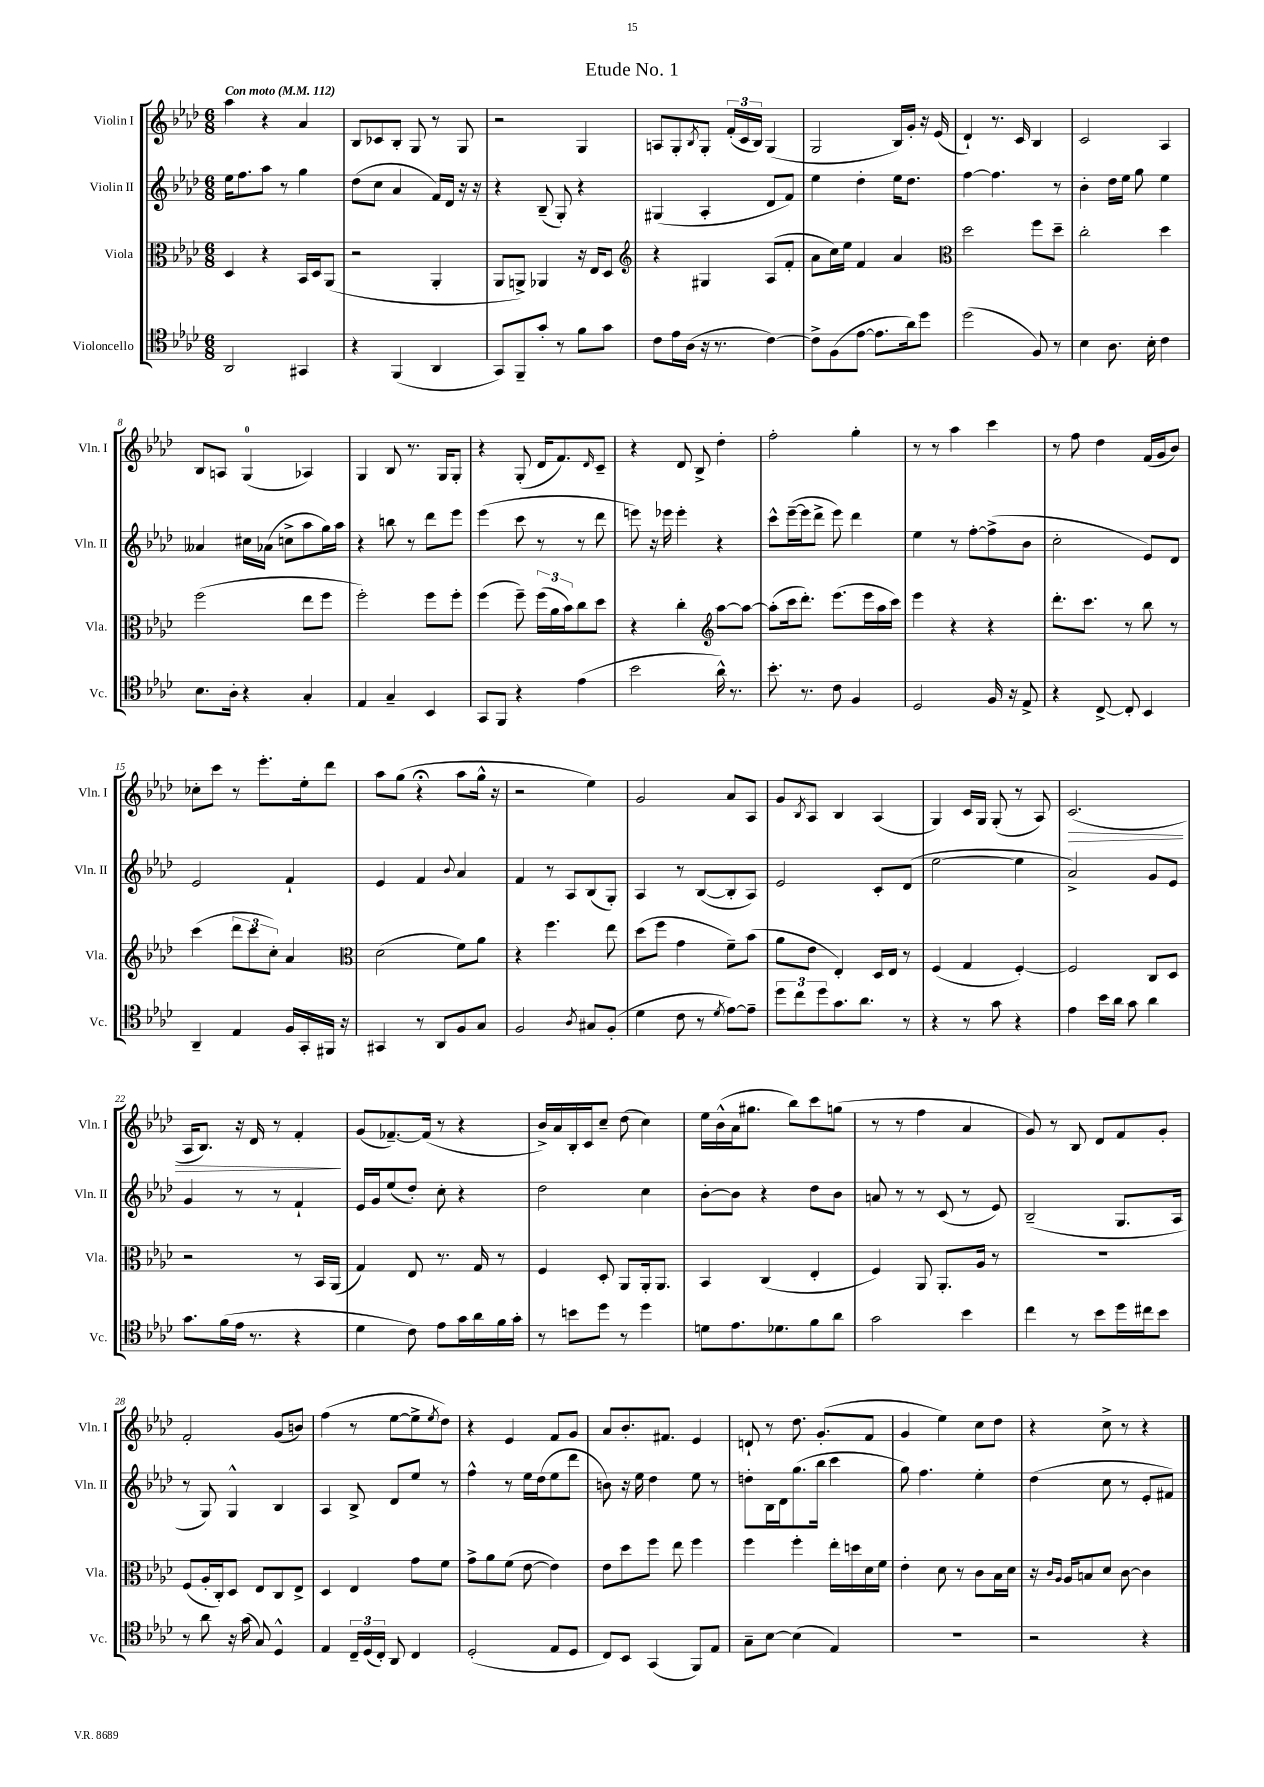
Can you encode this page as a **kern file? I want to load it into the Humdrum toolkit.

**kern	**kern	**kern	**kern	**dynam
*part4	*part3	*part2	*part1	*part1
*staff4	*staff3	*staff2	*staff1	*staff1
*I"Violoncello	*I"Viola	*I"Violin II	*I"Violin I	*
*I'Vc.	*I'Vla.	*I'Vln. II	*I'Vln. I	*
*clefC4	*clefC3	*clefG2	*clefG2	*
*k[b-e-a-d-]	*k[b-e-a-d-]	*k[b-e-a-d-]	*k[b-e-a-d-]	*
*M6/8	*M6/8	*M6/8	*M6/8	*
*MM112	*MM112	*MM112	*MM112	*
=1	=1	=1	=1	=1
!	!	!	!LO:TX:a:B:t=Con moto	!
2AA-/	4D-/	16ee-\KL	4aa-\	.
.	.	8.ff\	.	.
.	4r	8aa-\J	4r	.
.	.	8r	.	.
4GG#X/	16BB-/LL	4gg\	4a-/	.
.	16D-/J	.	.	.
.	(8AA-/J	.	.	.
=2	=2	=2	=2	=2
4r	2r	(8dd-\L	8B-/L	.
.	.	8cc\J	8c-X/	.
(4FF/	.	4a-/	8B-'/J	.
.	.	.	8G/	.
4AA-/	4AA-'/	16f/LL)	8r	.
.	.	16d-/JJ	.	.
.	.	16r	8G/	.
.	.	16r	.	.
=3	=3	=3	=3	=3
8GG/L)	8AA-/L	4r	2r	.
8FF~/	8AAn^/J)	.	.	.
8g'/J	4AA-X/	(8B-~/	.	.
8r	.	8G'/)	.	.
8f\L	16r	4r	4G/	.
.	16E-/KL	.	.	.
8g\J	8D-/J	.	.	.
=4	=4	=4	=4	=4
*	*clefG2	*	*	*
8c\L	4r	(4G#X/	8An/L	.
16e-\L	.	.	8G'/	.
(16A-\JJ	.	.	.	.
.	.	.	8qB-/	.
16r	4G#X/	4A-'/	8G'/J	.
8.r	.	.	.	.
.	.	.	(24f'/LL	.
.	.	.	24c/	.
.	.	.	24B-/JJ)	.
[4c\)	(8A-/L	8d-/L	(4G/	.
.	8f'/J	8f/J)	.	.
=5	=5	=5	=5	=5
8c^\L]	8a-\L	4ee-\	2G/	.
(8F\	16cc\L)	.	.	.
.	16ee-\JJ	.	.	.
[8e-\J	4f/	4dd-'\	.	.
8.e-\L]	.	.	.	.
.	4a-/	16ee-\KL	16B-/LL)	.
16a-\k)	.	8.dd-\J	16g'/JJ	.
8dd-\J	.	.	16r	.
.	.	.	(16e-/	.
=6	=6	=6	=6	=6
*	*clefC3	*	*	*
(2dd-\	2dd-\	[4ff\	4d-`/)	.
.	.	4.ff\]	8.r	.
.	.	.	16c/	.
8F/)	8ff\L	.	4B-/	.
8r	8dd-~\J	8r	.	.
=7	=7	=7	=7	=7
4B-\	2cc'\	4b-'\	2c/	.
8.A-\	.	16dd-\LL	.	.
.	.	16ee-\JJ	.	.
.	.	8gg\	.	.
16B-'\	.	.	.	.
4c\	4dd-\	4ee-\	4A-/	.
!!LO:LB:g=z
=8	=8	=8	=8	=8
8.B-\L	(2ff\	4a--X/	8B-/L	.
.	.	.	8An/J	.
16A-'\Jk	.	.	.	.
4r	.	16cc#X\LL	(4G/	.
.	.	(16a-X\JJ	.	.
.	.	8ccn^\L	.	.
4G'/	8ee-\L	8aa-\	4A-X/)	.
.	8ff\J	16gg\L)	.	.
.	.	16aa-\JJ	.	.
=9	=9	=9	=9	=9
4E-/	2ff'\)	4r	4G/	.
4G~/	.	8bbn\	8B-/	.
.	.	8r	8.r	.
4BB-/	8ff\L	8ddd-\L	.	.
.	.	.	16G/KL	.
.	8ff'\J	8eee-\J	8G'/J	.
=10	=10	=10	=10	=10
8GG/L	(4ff\	(4eee-\	4r	.
8FF/J	.	.	.	.
4r	8ff~\)	8ccc\	(8G'/	.
.	(24ff\LL	8r	16d-/KL	.
.	24a-\	.	.	.
.	.	.	8.f/)	.
.	24b-\J)	.	.	.
(4e-\	8cc\	8r	.	.
.	.	.	16qqd-/	.
.	8dd-\J	8ddd-\	8c~/J	.
=11	=11	=11	=11	=11
2b-\	4r	8eeen\)	4r	.
.	.	16r	.	.
.	.	16eee-X\	.	.
.	4cc'\	4eee-'\	8d-/	.
.	.	.	8B-^/	.
*	*clefG2	*	*	*
16a-^^\)	[8aa-\L	4r	4dd-'\	.
8.r	.	.	.	.
.	8aa-\J_	.	.	.
=12	=12	=12	=12	=12
8.b-'\	(8aa-'\L]	8ccc^^\L	2ff'\	.
.	16ccc\k	([16eee-~\L	.	.
8.r	8.ddd-'\J)	16eee-\J]	.	.
.	.	8ddd-^\J	.	.
8c\	(8.eee-\L	8eee-\)	.	.
4F/	.	4ddd-\	4gg'\	.
.	16eee-\L	.	.	.
.	16aa-\	.	.	.
.	16ccc\JJ)	.	.	.
=13	=13	=13	=13	=13
2D-/	4eee-\	4ee-\	8r	.
.	.	.	8r	.
.	4r	8r	4aa-\	.
.	.	[8ff'\L	.	.
16F/	4r	(8ff^\]	4ccc\	.
16r	.	.	.	.
8E-^/	.	8b-\J	.	.
=14	=14	=14	=14	=14
4r	8.ddd-'\L	2cc'\	8r	.
.	.	.	8ff\	.
.	8.ccc\J	.	.	.
[8C^/	.	.	4dd-\	.
8C'/]	8r	.	.	.
4BB-/	8bb-\	8e-/L)	(16f/LL	.
.	.	.	16g/J	.
.	8r	8d-/J	8b-/J)	.
!!LO:LB:g=z
=15	=15	=15	=15	=15
4AA-~/	(4ccc\	2e-/	8cc-X'\L	.
.	.	.	8ccc\J	.
4E-/	12ddd-\L	.	8r	.
.	12ccc\	.	.	.
.	.	.	8.eee-'\L	.
.	12cc'\J)	.	.	.
16F/LL	4a-/	4f`/	.	.
16GG'/	.	.	16ee-'\k	.
16FF#X/JJ	.	.	8ddd-\J	.
16r	.	.	.	.
=16	=16	=16	=16	=16
*	*clefC3	*	*	*
4GG#X/	(2d-\	4e-/	8aa-\L	.
.	.	.	(8gg\J	.
8r	.	4f/	4r;<	.
8AA-/L	.	.	.	.
.	.	8qqb-/	.	.
8F/	8f\L)	4a-/	8aa-\L	.
8G/J	8a-\J	.	16gg^^\Jk	.
.	.	.	16r	.
=17	=17	=17	=17	=17
2F/	4r	4f/	2r	.
.	4.ff\	8r	.	.
.	.	8A-/L	.	.
8qA-/	.	.	.	.
8G#X/L	.	(8B-/	4ee-\)	.
(8F'/J	8ee-\	8G'/J)	.	.
=18	=18	=18	=18	=18
4d-\	(8dd-\L	4A-/	2g/	.
.	8ff\J	.	.	.
8c\	4g\	8r	.	.
8r	.	([8B-/L	.	.
8qd-/	.	.	.	.
[8e-\L)	8f~\L)	8B-'/]	8a-/L	.
8e-~\J]	(8b-\J	8A-/J)	8A-/J	.
=19	=19	=19	=19	=19
12dd-\L	8a-\L	2e-/	8g/L	.
12cc\	.	.	.	.
.	.	.	8qB-/	.
.	8e-\J	.	8A-/J	.
12dd-\	.	.	.	.
8.g\	4E-'/)	.	4B-/	.
8.a-\J	.	.	.	.
.	16D-/LL	8c'/L	(4A-/	.
.	16E-/JJ	.	.	.
8r	8r	(8d-/J	.	.
=20	=20	=20	=20	=20
4r	(4F/	[2ee-\	4G/)	.
8r	4G/	.	16c/LL	.
.	.	.	16G/JJ	.
8g\	.	.	(8G'/	.
4r	[4F'/)	4ee-\]	8r	.
.	.	.	8A-/)	.
=21	=21	=21	=21	=21
!	!	!	!	!LO:HP:b
4e-\	2F/]	2a-^/)	(2.c/	>
16b-\LL	.	.	.	.
16a-\JJ	.	.	.	.
8g\	.	.	.	.
4a-\	8C/L	8g/L	.	.
.	8D-/J	8e-/J	.	.
!!LO:LB:g=z
=22	=22	=22	=22	=22
8.g\L	2r	4g/	16A-/KL	.
.	.	.	8.B-/J)	.
(16f\L	.	.	.	.
16e-\JJ	.	8r	16r	.
8.r	.	.	16d-/	.
.	.	8r	8r	.
4r	8r	4f`/	4f'/	.
.	16BB-/LL	.	.	.
.	(16AA-/JJ	.	.	.
.	.	.	.	]
=23	=23	=23	=23	=23
4d-\	4G/)	16e-/LL	(8g/L	.
.	.	16g/J	.	.
.	.	(8ee-/	[8.f-X~/)	.
8c\)	8E-/	8dd-'/J)	.	.
.	.	.	(16f-/Jk]	.
8e-\L	8.r	8cc'\	8r	.
16g\L	.	4r	4r	.
16a-\	16G/	.	.	.
16f\	8r	.	.	.
16g'\JJ	.	.	.	.
=24	=24	=24	=24	=24
8r	4F/	2dd-\	16b-^/LL)	.
.	.	.	16a-/	.
8bn\L	.	.	16B-'/	.
.	.	.	16c/J	.
8dd-\J	8D-'/	.	8cc~/J	.
8r	8AA-/L	.	(8dd-\	.
4dd-\	16AA-'/k	4cc\	4cc\)	.
.	8.AA-/J	.	.	.
=25	=25	=25	=25	=25
8dn\L	4BB-/	[8b-'\L	16ee-\LL	.
.	.	.	(16b-^^\	.
8.e-\	.	8b-\J]	16a-\J	.
.	.	.	8.gg#X\J	.
.	(4C/	4r	.	.
8.d-X\	.	.	.	.
.	.	.	8bb-\L)	.
8f\	4E-'/	8dd-\L	8ccc\	.
8a-\J	.	8b-\J	(8ggn\J	.
=26	=26	=26	=26	=26
2g\	4F/)	8an/	8r	.
.	.	8r	8r	.
.	8AA-/	8r	4ff\	.
.	8.AA-'/L	(8c/	.	.
4b-\	.	8r	4a-/	.
.	16A-/Jk	.	.	.
.	8r	8e-/)	.	.
=27	=27	=27	=27	=27
4cc\	2.r	(2B-~/	8g/)	.
.	.	.	8r	.
8r	.	.	8B-/	.
8b-\L	.	.	8d-/L	.
16dd-\L	.	8.G/L	8f/	.
16cc#X\J	.	.	.	.
8b-\J	.	.	8g'/J	.
.	.	16A-/Jk	.	.
!!LO:LB:g=z
=28	=28	=28	=28	=28
8r	(8F/L	8r	2f'/	.
8a-\	16A-'/L	8G/)	.	.
.	16C'/J)	.	.	.
16r	8D-/J	4G^^/	.	.
(16g\	.	.	.	.
8G/)	8E-/L	.	.	.
4D-^^/	8C/	4B-/	(8g/L	.
.	8E-^/J	.	8bn/J)	.
=29	=29	=29	=29	=29
4E-/	4D-/	4A-/	(4ff\	.
24C~/LL	4E-/	8B-^/	8r	.
(24D-/	.	.	.	.
24C'/JJ)	.	.	.	.
8AA-/	.	8d-/L	[8ee-\L	.
4C/	8g\L	8ee-/J	8ee-^\]	.
.	.	.	8qee-/	.
.	8f\J	8r	8dd-\J)	.
=30	=30	=30	=30	=30
(2D-'/	8g^\L	4ff^^\	4r	.
.	8a-\	.	.	.
.	(8f\J	8r	4e-/	.
.	[8e-\	16ee-\LL	.	.
.	.	(16dd-\J	.	.
8E-/L	4e-\])	8ee-\	8f/L	.
8D-/J	.	8ddd-\J	8g/J	.
=31	=31	=31	=31	=31
8C/L)	8e-\L	8bn\)	8a-/L	.
8BB-/J	8dd-\	16r	8.b-'/	.
.	.	16ee-\	.	.
(4GG/	8ff\J	4dd-\	.	.
.	.	.	8.f#X/J	.
.	8ee-\	.	.	.
8FF/L)	4ff\	8ee-\	4e-/	.
8E-/J	.	8r	.	.
=32	=32	=32	=32	=32
8G~\L	4ff\	8ddn'\L	8dn`/	.
[8B-\J	.	16B-\L	8r	.
.	.	16d-\J	.	.
(4B-\]	4ff'\	(8.gg\	8.dd-\	.
.	.	16bb-\Jk	(8.g'/L	.
4E-/)	16ee-'\LL	4ccc\	.	.
.	16ddn\	.	.	.
.	16d-\	.	8f/J	.
.	16f\JJ	.	.	.
=33	=33	=33	=33	=33
2.r	4e-'\	8gg\)	4g/	.
.	.	4.ff\	.	.
.	8d-\	.	4ee-\)	.
.	8r	.	.	.
.	8c\L	4ee-'\	8cc\L	.
.	16B-\L	.	8dd-\J	.
.	16d-\JJ	.	.	.
=34	=34	=34	=34	=34
2r	16r	(4dd-\	4r	.
.	16qqc/LL	.	.	.
.	16qqA-/JJ	.	.	.
.	16A-/KL	.	.	.
.	8Bn/	.	.	.
.	8d-/J	8cc\	8cc^\	.
.	[8c\	8r	8r	.
4r	4c\]	8e-'/L	4r	.
.	.	8f#X/J)	.	.
==	==	==	==	==
*-	*-	*-	*-	*-
